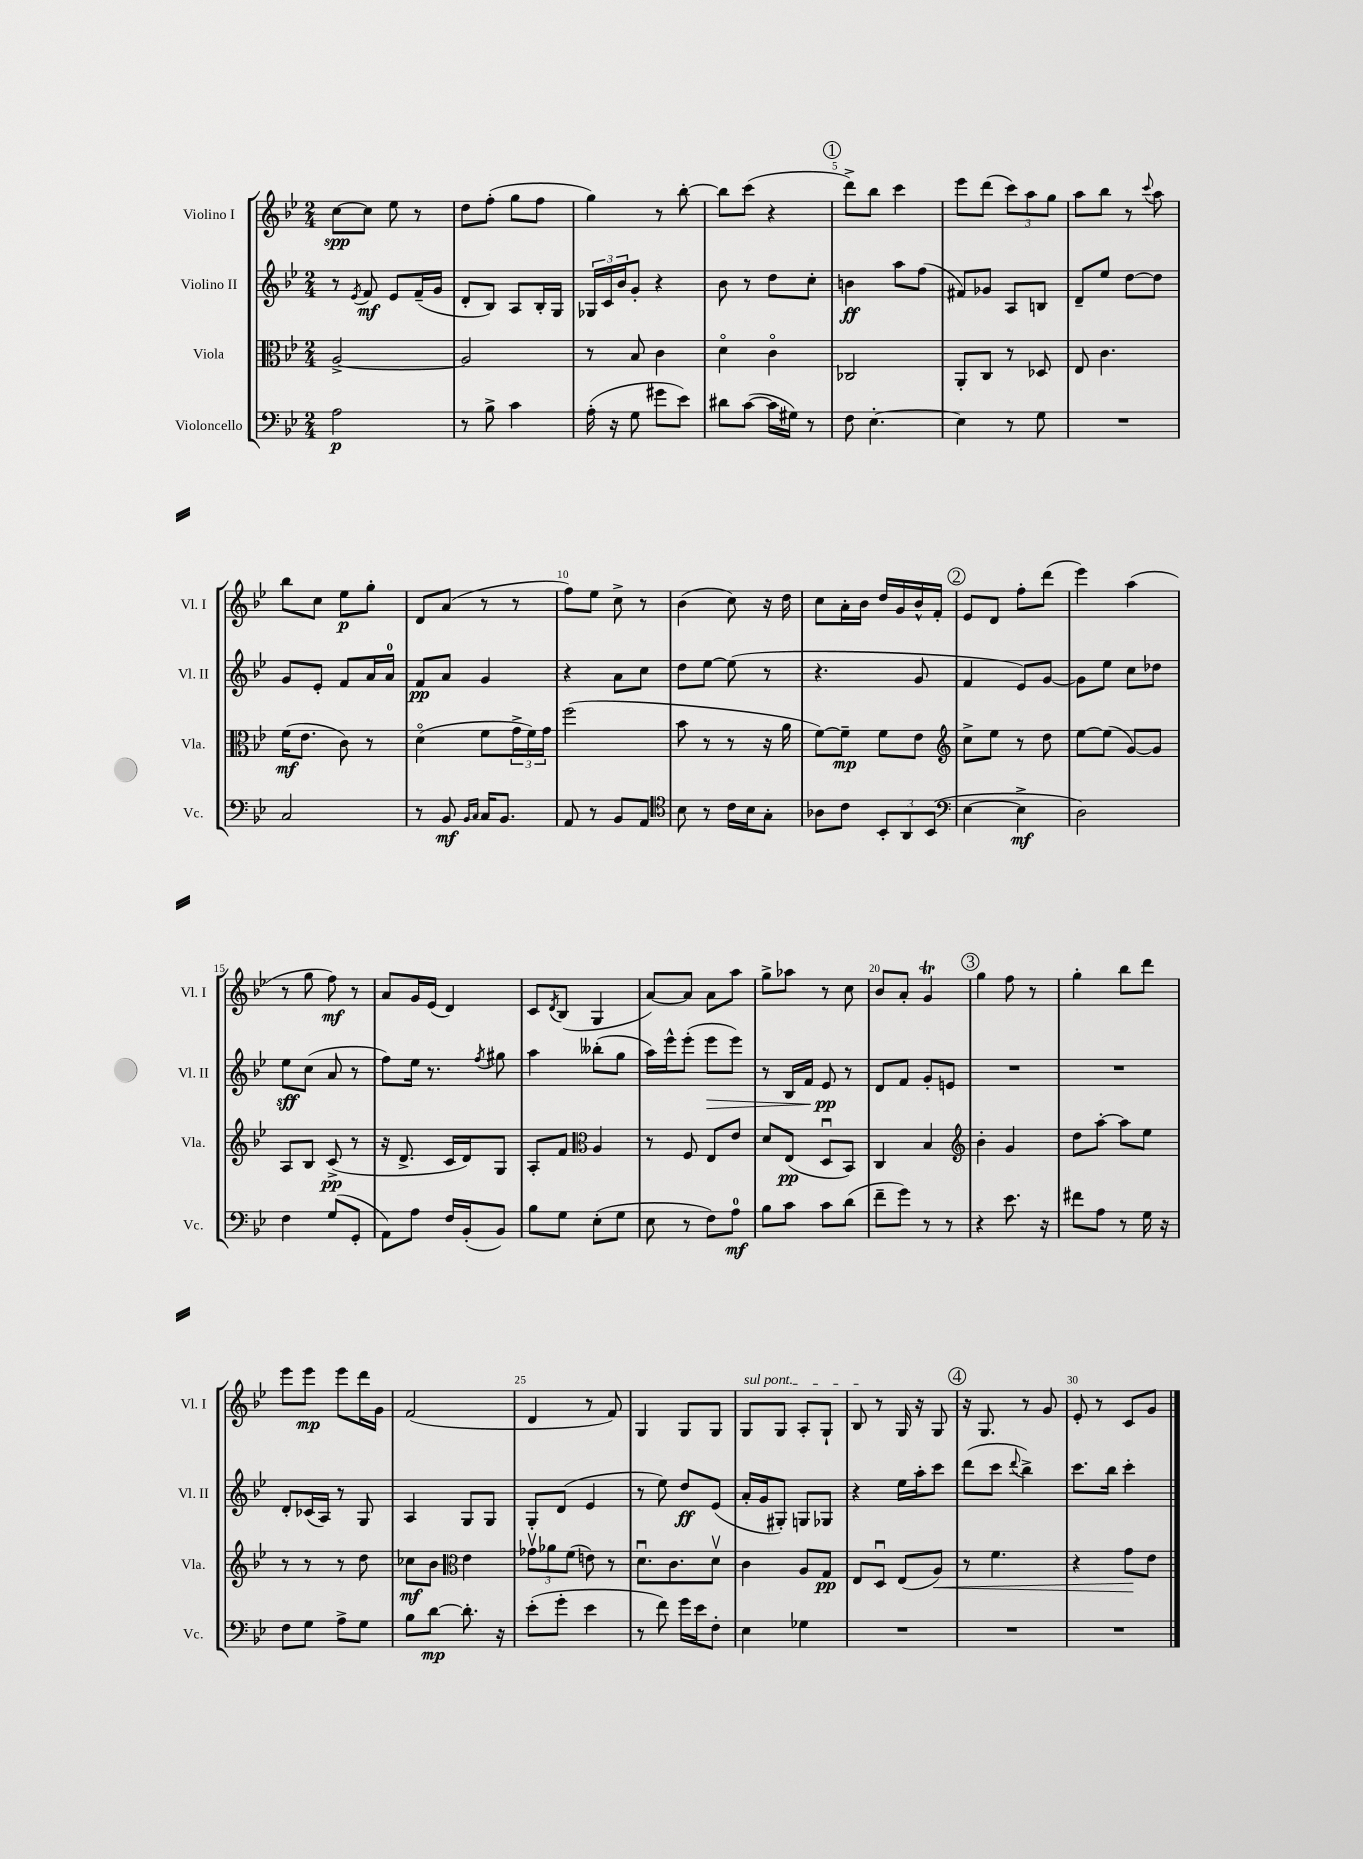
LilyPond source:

<<
\new StaffGroup <<
\new Staff = "s0" \with { instrumentName = "Violino I" shortInstrumentName = "Vl. I" } {
    \clef treble \key bes \major \numericTimeSignature \time 2/4
    c''8~\spp c''8 ees''8 r8 |
    d''8 f''8-.( g''8 f''8 |
    g''4) r8 bes''8~-. |
    bes''8 c'''8( r4 |
    \mark \markup { \circle "1" } d'''8->) bes''8 c'''4 |
    ees'''8 d'''8( \tuplet 3/2 { c'''8) a''8 g''8 } |
    a''8 bes''8 r8 \appoggiatura { c'''8 } a''8 |
    bes''8 c''8 ees''8\p g''8-. |
    d'8 a'8( r8 r8 |
    f''8) ees''8 c''8-> r8 |
    bes'4( c''8) r16 d''16 |
    c''8 a'16-. bes'16 d''16 g'16 bes'16-^ f'16-. |
    \mark \markup { \circle "2" } ees'8 d'8 f''8-. d'''8( |
    ees'''4) a''4( |
    r8 g''8 f''8\mf) r8 |
    a'8 g'16 ees'16( d'4) |
    c'8 \acciaccatura { d'8 } bes8( g4 |
    a'8~) a'8 a'8 a''8 |
    g''8-> aes''8 r8 c''8 |
    bes'8 a'8-. g'4\trill |
    \mark \markup { \circle "3" } g''4 f''8 r8 |
    g''4-. bes''8 d'''8 |
    ees'''8 ees'''8\mp ees'''8 d'''16 g'16 |
    f'2( |
    d'4 r8 f'8) |
    g4 g8 g8 |
    \once \override TextSpanner.bound-details.left.text = \markup { \italic "sul pont." } g8\startTextSpan g8 a8-. g8-! |
    bes8\stopTextSpan r8 g16 r16 g8 |
    \mark \markup { \circle "4" } r16 g8. r8 g'8 |
    ees'8-. r8 c'8 g'8 \bar "|." |
}
\new Staff = "s1" \with { instrumentName = "Violino II" shortInstrumentName = "Vl. II" } {
    \clef treble \key bes \major \numericTimeSignature \time 2/4
    r8 \acciaccatura { ees'8 } f'8\mf ees'8 f'16--( g'16 |
    d'8-. bes8) a8 bes16-. g16 |
    \tuplet 3/2 { ges16 c'16 bes'16 } g'8-. r4 |
    bes'8 r8 d''8 c''8-. |
    \mark \markup { \circle "1" } b'4\ff a''8 f''8( |
    fis'8) ges'8 a8 b8 |
    d'8-- ees''8 d''8~ d''8 |
    g'8 ees'8-. f'8 a'16 a'16-0 |
    f'8\pp a'8 g'4 |
    r4 a'8 c''8 |
    d''8 ees''8~ ees''8( r8 |
    r4. g'8 |
    \mark \markup { \circle "2" } f'4 ees'8) g'8~ |
    g'8 ees''8 c''8 des''8 |
    ees''8\sff c''8( a'8 r8 |
    f''8) ees''16 r8. \acciaccatura { f''8 } gis''8 |
    a''4 beses''8-.( g''8 |
    a''16) ees'''16-^ ees'''8-.( ees'''8\> ees'''8) |
    r8 bes16 f'16 ees'8\pp\! r8 |
    d'8 f'8 g'8-. e'8 |
    \mark \markup { \circle "3" } R2 |
    R2 |
    d'8-. ces'16( a16) r8 g8 |
    a4 g8 g8 |
    g8-. d'8( ees'4 |
    r8 ees''8) d''8\ff ees'8( |
    a'16-. g'16 gis8-.) g8 ges8 |
    r4 ees''16 a''16-. c'''8 |
    \mark \markup { \circle "4" } d'''8( c'''8 \appoggiatura { d'''8 } bes''4->) |
    c'''8. bes''16 c'''4-. \bar "|." |
}
\new Staff = "s2" \with { instrumentName = "Viola" shortInstrumentName = "Vla." } {
    \clef alto \key bes \major \numericTimeSignature \time 2/4
    a2~-> |
    a2 |
    r8 bes8 c'4 |
    d'4\flageolet c'4\flageolet |
    \mark \markup { \circle "1" } ces2 |
    a,8-. c8 r8 des8 |
    ees8 c'4. |
    f'16\mf( ees'8. c'8) r8 |
    d'4\flageolet( f'8 \tuplet 3/2 { g'16-> f'16) g'16 } |
    f''2( |
    bes'8 r8 r8 r16 a'16 |
    f'8~) f'8--\mp f'8 ees'8 |
    \mark \markup { \circle "2" } \clef treble c''8-> ees''8 r8 d''8 |
    ees''8~ ees''8( g'8~) g'8 |
    a8 bes8 c'8->\pp( r8 |
    r16 d'8.-> c'16 d'16) g8 |
    a8-. f'8 \clef alto a4 |
    r8 f8 ees8 ees'8 |
    d'8 ees8\pp( d8\downbow bes,8) |
    c4 bes4 |
    \mark \markup { \circle "3" } \clef treble bes'4-. g'4 |
    d''8 a''8~-. a''8 ees''8 |
    r8 r8 r8 d''8 |
    ces''8\mf bes'8 \clef alto ees'4 |
    \tuplet 3/2 { ges'8\upbow aes'8 f'8( } e'8) r8 |
    d'8.\downbow c'8. d'8\upbow |
    c'4 a8 g8\pp |
    ees8 d8\downbow ees8( a8\<) |
    \mark \markup { \circle "4" } r8 f'4. |
    r4 g'8\! ees'8 \bar "|." |
}
\new Staff = "s3" \with { instrumentName = "Violoncello" shortInstrumentName = "Vc." } {
    \clef bass \key bes \major \numericTimeSignature \time 2/4
    a2\p |
    r8 bes8-> c'4 |
    a16-.( r16 g8 gis'8 ees'8) |
    dis'8 c'8~( c'16 gis16) r8 |
    \mark \markup { \circle "1" } f8 ees4.~-. |
    ees4 r8 g8 |
    R2 |
    c2 |
    r8 bes,8\mf \grace { bes,16 c16 } c16 bes,8. |
    a,8 r8 bes,8 a,8 |
    \clef tenor bes8 r8 c'16 bes16 g8-. |
    aes8 c'8 \tuplet 3/2 { bes,8-. a,8 bes,8( } |
    \mark \markup { \circle "2" } \clef bass ees4~ ees4->\mf |
    d2) |
    f4 g8( g,8-. |
    a,8) a8 f16 bes,16-.( bes,8) |
    bes8 g8 ees8-.( g8 |
    ees8 r8 f8) a8-0\mf |
    bes8 c'8 c'8 d'8( |
    f'8-- g'8) r8 r8 |
    \mark \markup { \circle "3" } r4 ees'8. r16 |
    fis'8 a8 r8 g16 r16 |
    f8 g8 a8-> g8 |
    bes8 d'8~\mp d'8.-. r16 |
    ees'8-.( g'8-. ees'4 |
    r8 f'8) g'16 ees'16 f8-. |
    ees4 ges4 |
    R2 |
    \mark \markup { \circle "4" } R2 |
    R2 \bar "|." |
}
>>
>>
\layout { \context { \Score \override BarNumber.break-visibility = ##(#f #t #t) barNumberVisibility = #(every-nth-bar-number-visible 5) } }
